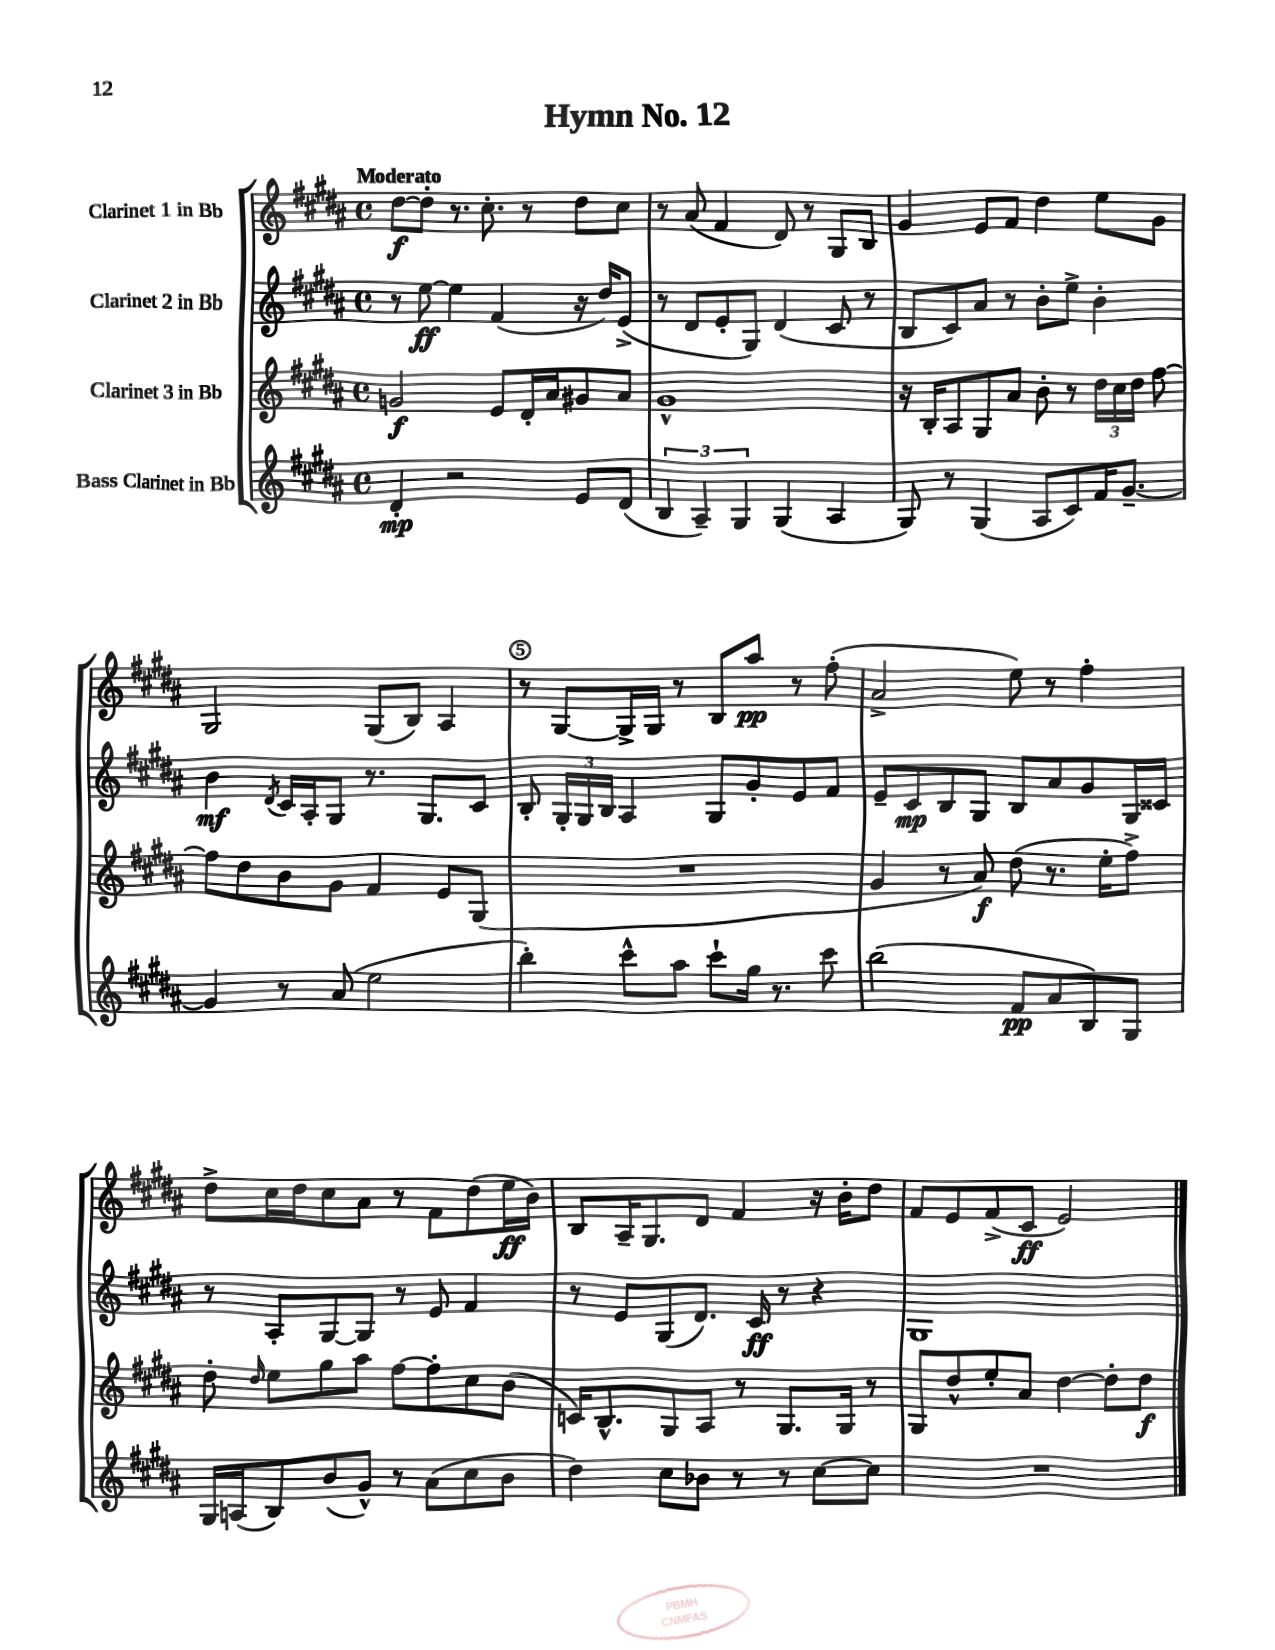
\header { title = "Hymn No. 12" }
<<
\new StaffGroup <<
\new Staff = "s0" \with { instrumentName = "Clarinet 1 in Bb" } {
    \clef treble \key b \major \defaultTimeSignature \time 4/4 \tempo "Moderato"
    \autoBeamOff dis''8[~\f dis''8]-. r8. cis''8.-. r8 dis''8[ cis''8] |
    r8 ais'8( fis'4 dis'8) r8 gis8[ b8] |
    gis'4 e'8[ fis'8] dis''4 e''8[ gis'8] |
    gis2 gis8[( b8]) ais4 |
    r8 gis8[~ gis16-> gis16] r8 b8[ ais''8]\pp r8 fis''8-.( |
    ais'2-> e''8) r8 fis''4-. |
    dis''8[-> cis''16 dis''16 cis''8 ais'8] r8 fis'8[ dis''8( e''16\ff b'16]) |
    b8[ ais16-- gis8. dis'8] fis'4 r16 b'16[-. dis''8] |
    fis'8[ e'8 fis'8->( cis'8]\ff e'2) \bar "|." |
}
\new Staff = "s1" \with { instrumentName = "Clarinet 2 in Bb" } {
    \clef treble \key b \major \defaultTimeSignature \time 4/4
    \autoBeamOff r8 e''8~\ff e''4 fis'4( r16 dis''16[) e'8]->( |
    r8 dis'8[ e'8-. gis8]) dis'4( cis'8 r8 |
    b8[ cis'8) ais'8] r8 b'8[-. e''8]-> b'4-. |
    b'4\mf \acciaccatura { dis'8 } cis'16[ ais16-. gis8] r8. gis8.[ cis'8] |
    b8-. \tuplet 3/2 { gis16[-. gis16 b16] } ais4 gis8[ gis'8-. e'8 fis'8] |
    e'8[-- cis'8\mp b8 gis8] b8[ ais'8 gis'8 gis16 cisis'16] |
    r8 ais8[-. gis8~ gis8] r8 e'8 fis'4 |
    r8 e'8[ gis8( dis'8.]) cis'16\ff r8 r4 |
    gis1 \bar "|." |
}
\new Staff = "s2" \with { instrumentName = "Clarinet 3 in Bb" } {
    \clef treble \key b \major \defaultTimeSignature \time 4/4
    \autoBeamOff g'2\f e'8[ dis'16-. ais'16 gis'8 ais'8] |
    gis'1-^ |
    r16 b16[-. ais8 gis8 ais'8] b'8-. r8 \tuplet 3/2 { dis''16[ cis''16 dis''16] } fis''8~ |
    fis''8[ dis''8 b'8 gis'8] fis'4 e'8[ gis8]( |
    R1 |
    gis'4 r8 ais'8\f) dis''8( r8. e''16[-. fis''8]->) |
    dis''8-. \grace { dis''16 } e''8[ gis''8 ais''8] fis''8[~ fis''8-. cis''8 b'8]( |
    c'16[) b8.-^ gis8 ais8] r8 gis8.[ gis16] r8 |
    gis8[ dis''8-^ e''8-. ais'8] dis''4~ dis''8[-. dis''8]\f \bar "|." |
}
\new Staff = "s3" \with { instrumentName = "Bass Clarinet in Bb" } {
    \clef treble \key b \major \defaultTimeSignature \time 4/4
    \autoBeamOff dis'4-.\mp r2 e'8[ dis'8]( |
    \tuplet 3/2 { b4 ais4--) gis4 } gis4( ais4 |
    gis8) r8 gis4( ais8[ cis'8) fis'16 gis'8.]~-- |
    gis'4 r8 ais'8( e''2 |
    b''4-.) cis'''8[-^ ais''8] cis'''8[-! gis''16] r8. cis'''8 |
    b''2( fis'8[\pp ais'8 b8) gis8] |
    gis16[ a16( b8) b'8( gis'8]-^) r8 ais'8[( cis''8 b'8] |
    dis''4) cis''8[ bes'8] r8 r8 cis''8[~ cis''8] |
    R1 \bar "|." |
}
>>
>>
\layout { \context { \Score \override BarNumber.break-visibility = ##(#f #t #t) barNumberVisibility = #(every-nth-bar-number-visible 5) \override BarNumber.stencil = #(make-stencil-circler 0.1 0.3 ly:text-interface::print) } }
